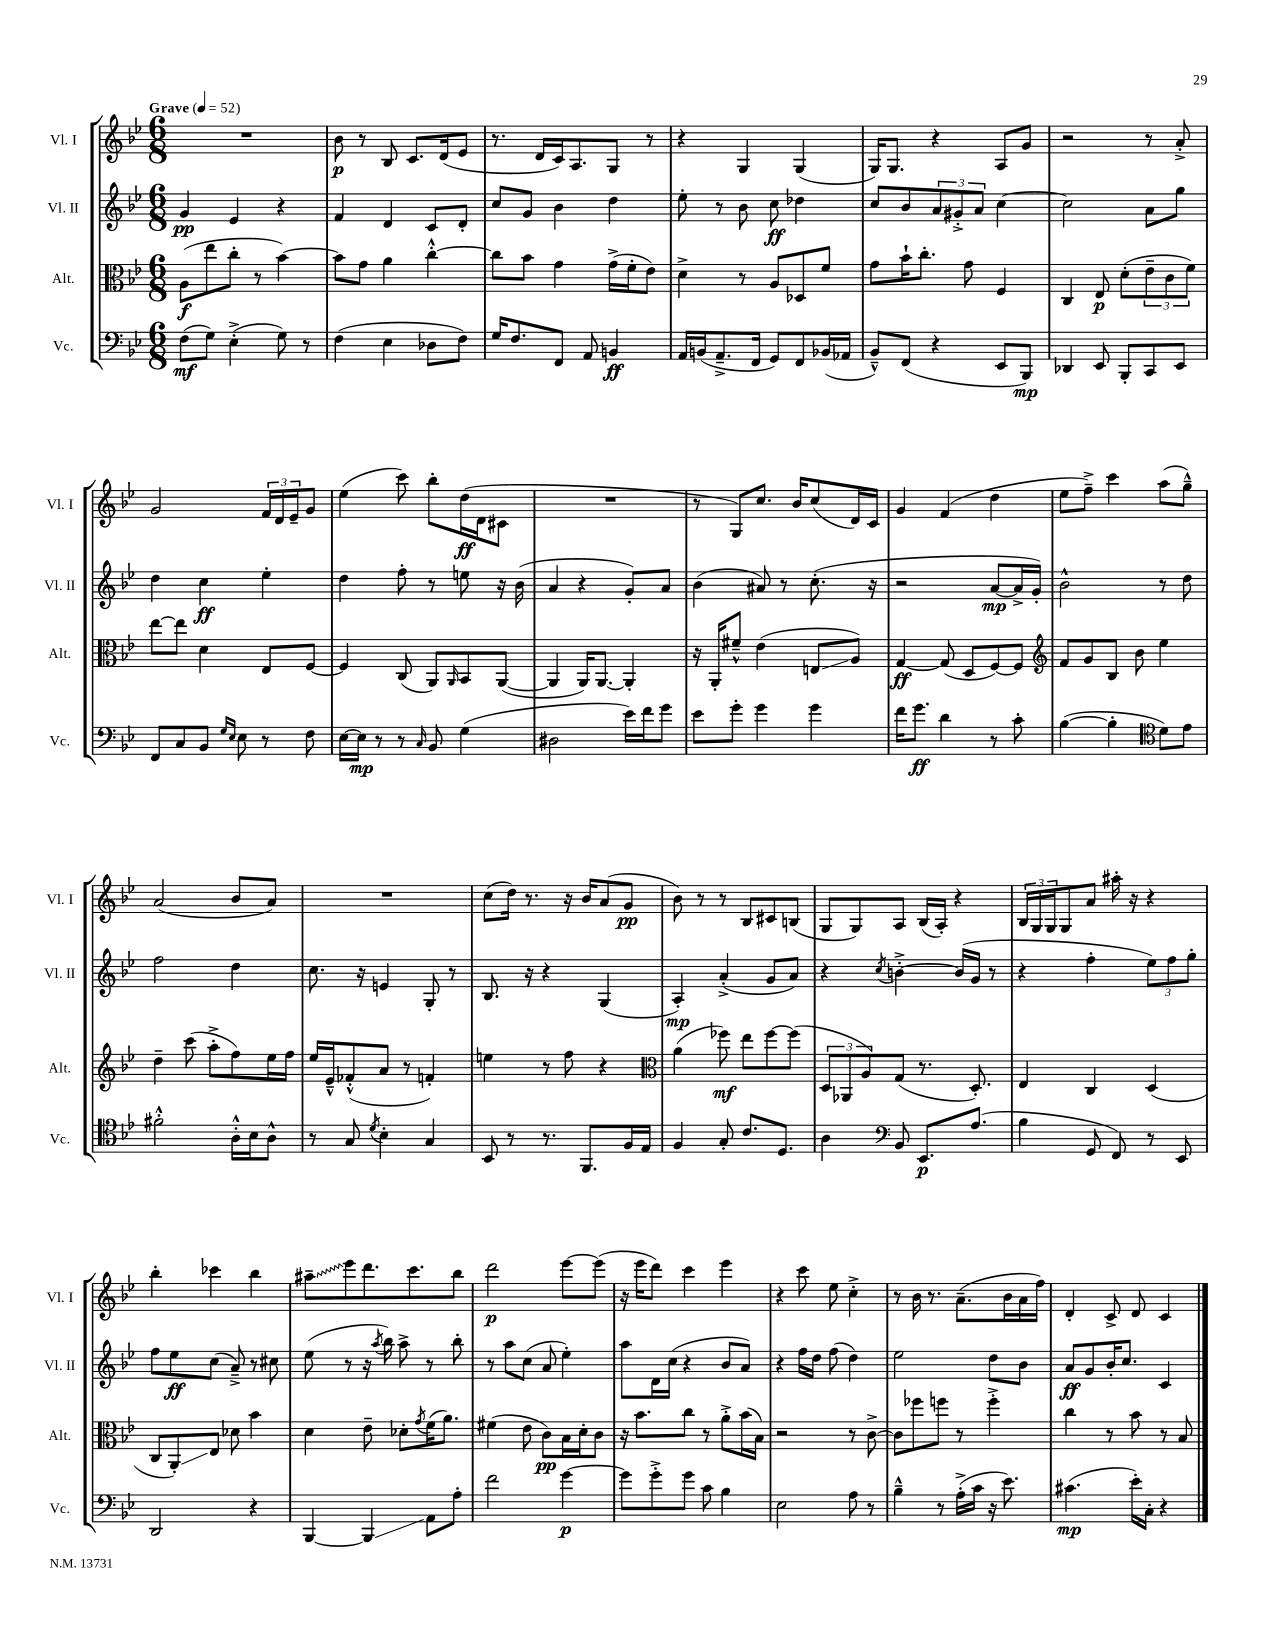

**kern	**kern	**kern	**kern
*staff4	*staff3	*staff2	*staff1
*clefF4	*clefC3	*clefG2	*clefG2
*k[b-e-]	*k[b-e-]	*k[b-e-]	*k[b-e-]
*M6/8	*M6/8	*M6/8	*M6/8
*MM52	*MM52	*MM52	*MM52
(8F\L	(8A\L	4g/	2.r
8G\J)	8ee-\	.	.
(4E-'^\	8cc'\J	4e-/	.
.	8r	.	.
8G\)	[4b-\)	4r	.
8r	.	.	.
=	=	=	=
(4F\	8b-\]L	4f/	8b-\
.	8g\J	.	8r
4E-\	4a\	4d/	8B-/
.	.	.	8.c/L
8D-\L	[4cc'^^\	8c/L	.
.	.	.	(16d/k
8F\J)	.	8d'/J	8e-/J
=	=	=	=
16G/LK	8cc\]L	8cc/L	8.r
8.F/	.	.	.
.	8b-\J	8g/J	.
.	.	.	16d/LL
8FF/J	4g\	4b-\	16c/J)
.	.	.	8.A/
8AA/	.	.	.
4BB/	(16g^\LL	4dd\	8G/J
.	16f'\J	.	.
.	8e-\J)	.	8r
=	=	=	=
16AA/LL	4d^\	8ee-'\	4r
(16BB/J	.	.	.
8.AA~^/	.	8r	.
.	8r	8b-\	4G/
16FF/Jk	.	.	.
8GG/L)	8A/L	8cc\	.
8FF/	8D-/	4dd-\	(4G/
(16BB-/L	8f/J	.	.
16AA-/JJ	.	.	.
=	=	=	=
8BB-~^^/L)	8g\L	8cc/L	16G/LK)
.	.	.	8.G/J
(8FF/J	16b-`\K	8b-/	.
.	8.cc'\J	.	.
4r	.	12a/	4r
.	.	12g#'^/	.
.	8g\	.	.
.	.	12a/J	.
8EE-/L	4F/	[4cc\	8A/L
8BBB-/J)	.	.	8g/J
=	=	=	=
4DD-/	4C/	2cc\]	2r
8EE-/	8E-/	.	.
8BBB-'/L	(8d'\L	.	.
8CC/	12e-~\	8a\L	8r
.	12c\	.	.
8EE-/J	.	8gg\J	8a'^/
.	12f\J)	.	.
=	=	=	=
8FF/L	[8ee-\L	4dd\	2g/
8C/	8ee-\]J	.	.
8BB-/J	4d\	4cc\	.
16qqG/LL	.	.	.
16qqE-/JJ	.	.	.
8E-\	.	.	.
8r	8E-/L	4ee-'\	24f/LL
.	.	.	24d/
.	.	.	24e-~/J
8F\	[8F/J	.	8g/J
=	=	=	=
[16E-\LL	4F/]	4dd\	(4ee-\
16E-\]JJ	.	.	.
8r	.	.	.
8r	(8C/	8ff'\	8ccc\)
16qqC/	.	.	.
8BB-/	8AA/L)	8r	8bb-'\L
.	16qqAA/	.	.
(4G\	8BB-/	8ee\	(16dd\L
.	.	.	16d\J
.	([8AA/J	16r	8c#\J
.	.	(16b-\	.
=	=	=	=
2D#\	4AA/]	4a/	2.r
.	16AA/LK)	4r	.
.	[8.AA/J	.	.
16e-\LL)	4AA'/]	8g'/L)	.
16f\J	.	.	.
8g\J	.	8a/J	.
=	=	=	=
8e-\L	16r	(4b-\	8r
.	16AA'/LK	.	.
8g'\J	8f#~^^/J	.	8G/L)
4g\	(4e-\	8a#/)	8.cc/J
.	.	8r	.
.	.	.	16b-/LK
4g\	8E/L	(8.cc'\	(8cc/
.	8A/J)	.	16d/L)
.	.	16r	16c/JJ
=	=	=	=
16f\LK	[4G/	2r	4g/
8.g\J	.	.	.
4d\	(8G/]	.	(4f/
.	8D/L	.	.
8r	[8F/)	[8a/L	4dd\
8c'\	8F/]J	16a^/]L	.
.	.	16g'/JJ)	.
=	=	=	=
*	*clefG2	*	*
([4B-\	8f/L	2b-^^\	8ee-\L
.	8g/	.	8ff~^\J)
4B-'\]	8B-/J	.	4ccc\
.	8b-\	.	.
*clefC4	*	*	*
8d\L)	4ee-\	8r	(8aa\L
8e-\J	.	8dd\	8gg~^^\J)
=	=	=	=
2f#'^^\	4dd~\	2ff\	(2a/
.	(8ccc\	.	.
.	8aa'^\L	.	.
16A'^^\LL	8ff\)	4dd\	8b-/L
16B-\J	.	.	.
8A^^\J	16ee-\L	.	8a/J)
.	16ff\JJ	.	.
=	=	=	=
8r	16ee-/LL	8.cc\	2.r
.	16e-~^^/J	.	.
8G/	(8f-'^^/	.	.
.	.	16r	.
8qd/	.	.	.
4B-'\	8a/J	4e/	.
.	8r	.	.
4G/	4f'/)	8G'/	.
.	.	8r	.
=	=	=	=
8BB-/	4ee\	8.B-/	(8cc\L
8r	.	.	16dd\Jk)
.	.	16r	8.r
8.r	8r	4r	.
.	8ff\	.	16r
8.FF/L	.	.	16b-/LK
.	4r	(4G/	(8a/
16F/L	.	.	8g/J
16E-/JJ	.	.	.
=	=	=	=
*	*clefC3	*	*
4F/	(4a\	4A'/)	8b-\)
.	.	.	8r
8G'/	8ff-\)	(4a'^/	8r
8.c/L	8ee-\L	.	8B-/L
.	[8ff-\	8g/L	8c#/
8.D/J	.	.	.
.	(8ff-\]J	8a/J)	(8B/J
=	=	=	=
4A\	12D/L	4r	8G/L
.	12AA-/	.	.
.	.	.	8G/)
.	12A/)	.	.
*clefF4	*	*	*
.	.	8qcc/	.
8BB-/	(8G/J	[4b'^\	8A/J
8.EE-/L	8.r	.	(16B-/LL
.	.	.	16A'/JJ)
.	.	(16b/]LL	4r
(8.A/J	8.D'/)	16g/JJ	.
.	.	8r	.
=	=	=	=
4B-\	4E-/	4r	24B-/LL
.	.	.	24G/
.	.	.	24G/J
.	.	.	8G/
8GG/	4C/	4ff'\	8a/J
8FF/)	.	.	16aa#'\
.	.	.	16r
8r	(4D/	12ee-\L)	4r
.	.	12ff\	.
8EE-/	.	.	.
.	.	12gg'\J	.
=	=	=	=
2DD/	8C/L	8ff\L	4bb-'\
.	8AA'/)	8ee-\	.
.	8E-/J	(8cc\J	4ccc-\
.	8d-\	8a~^/)	.
4r	4b-\	8r	4bb-\
.	.	8cc#\	.
=	=	=	=
[4BBB-/	4d\	(8ee-\	8aa#~\L
.	.	8r	8eee-\
4BBB-/]	8e-~\	16r	8.ddd\
.	.	8qaa/	.
.	.	16bb-\)	.
.	8d-'\L	8aa^\	.
.	.	.	8.ccc\
.	8qg/	.	.
8AA\L	(16f\K	8r	.
.	8.a\J)	.	.
8A'\J	.	8bb-'\	8bb-\J
=	=	=	=
2f\	(4f#\	8r	2ddd\
.	.	8aa\L	.
.	8e-\	(8cc\J	.
.	8c\L)	8a/	.
[4g\	16B-\L	4ee-'\)	[8eee-\L
.	16d'\J	.	.
.	8c\J	.	(8eee-\]J
=	=	=	=
8g\]L	16r	8aa\L	16r
.	8.b-\L	.	16eee-\LK
8g'^\	.	16d\L	8ddd\J)
.	.	(16cc\JJ	.
8g\J	8cc\J	4r	4ccc\
8c\	8r	.	.
4B-\	8a'^\L	8b-/L	4eee-\
.	(16b-\L	8a/J)	.
.	16B-\JJ)	.	.
=	=	=	=
2E-\	2r	4r	4r
.	.	16ff\LL	8ccc\
.	.	16dd\JJ	.
.	.	(8ff\	8ee-\
8A\	8r	4dd\)	4cc'^\
8r	[8c^\	.	.
=	=	=	=
4B-~^^\	8c\]L	2ee-\	8r
.	8ff-\	.	16b-\
.	.	.	8.r
8r	8ff\J	.	.
(16A'^\LL	8r	.	(8.a~\L
16c\JJ	.	.	.
16r	4ff'^\	8dd\L	.
8.e-\)	.	.	16b-\L
.	.	8b-\J	16a\
.	.	.	16ff\JJ)
=	=	=	=
(4.c#\	4cc\	8a/L	4d'/
.	.	8g/	.
.	8r	16b-'/K	8c^/
.	.	8.cc/J	.
16e-'\LL)	8b-\	.	8d/
16C'\JJ	.	.	.
4r	8r	4c/	4c/
.	8B-/	.	.
==	==	==	==
*-	*-	*-	*-
